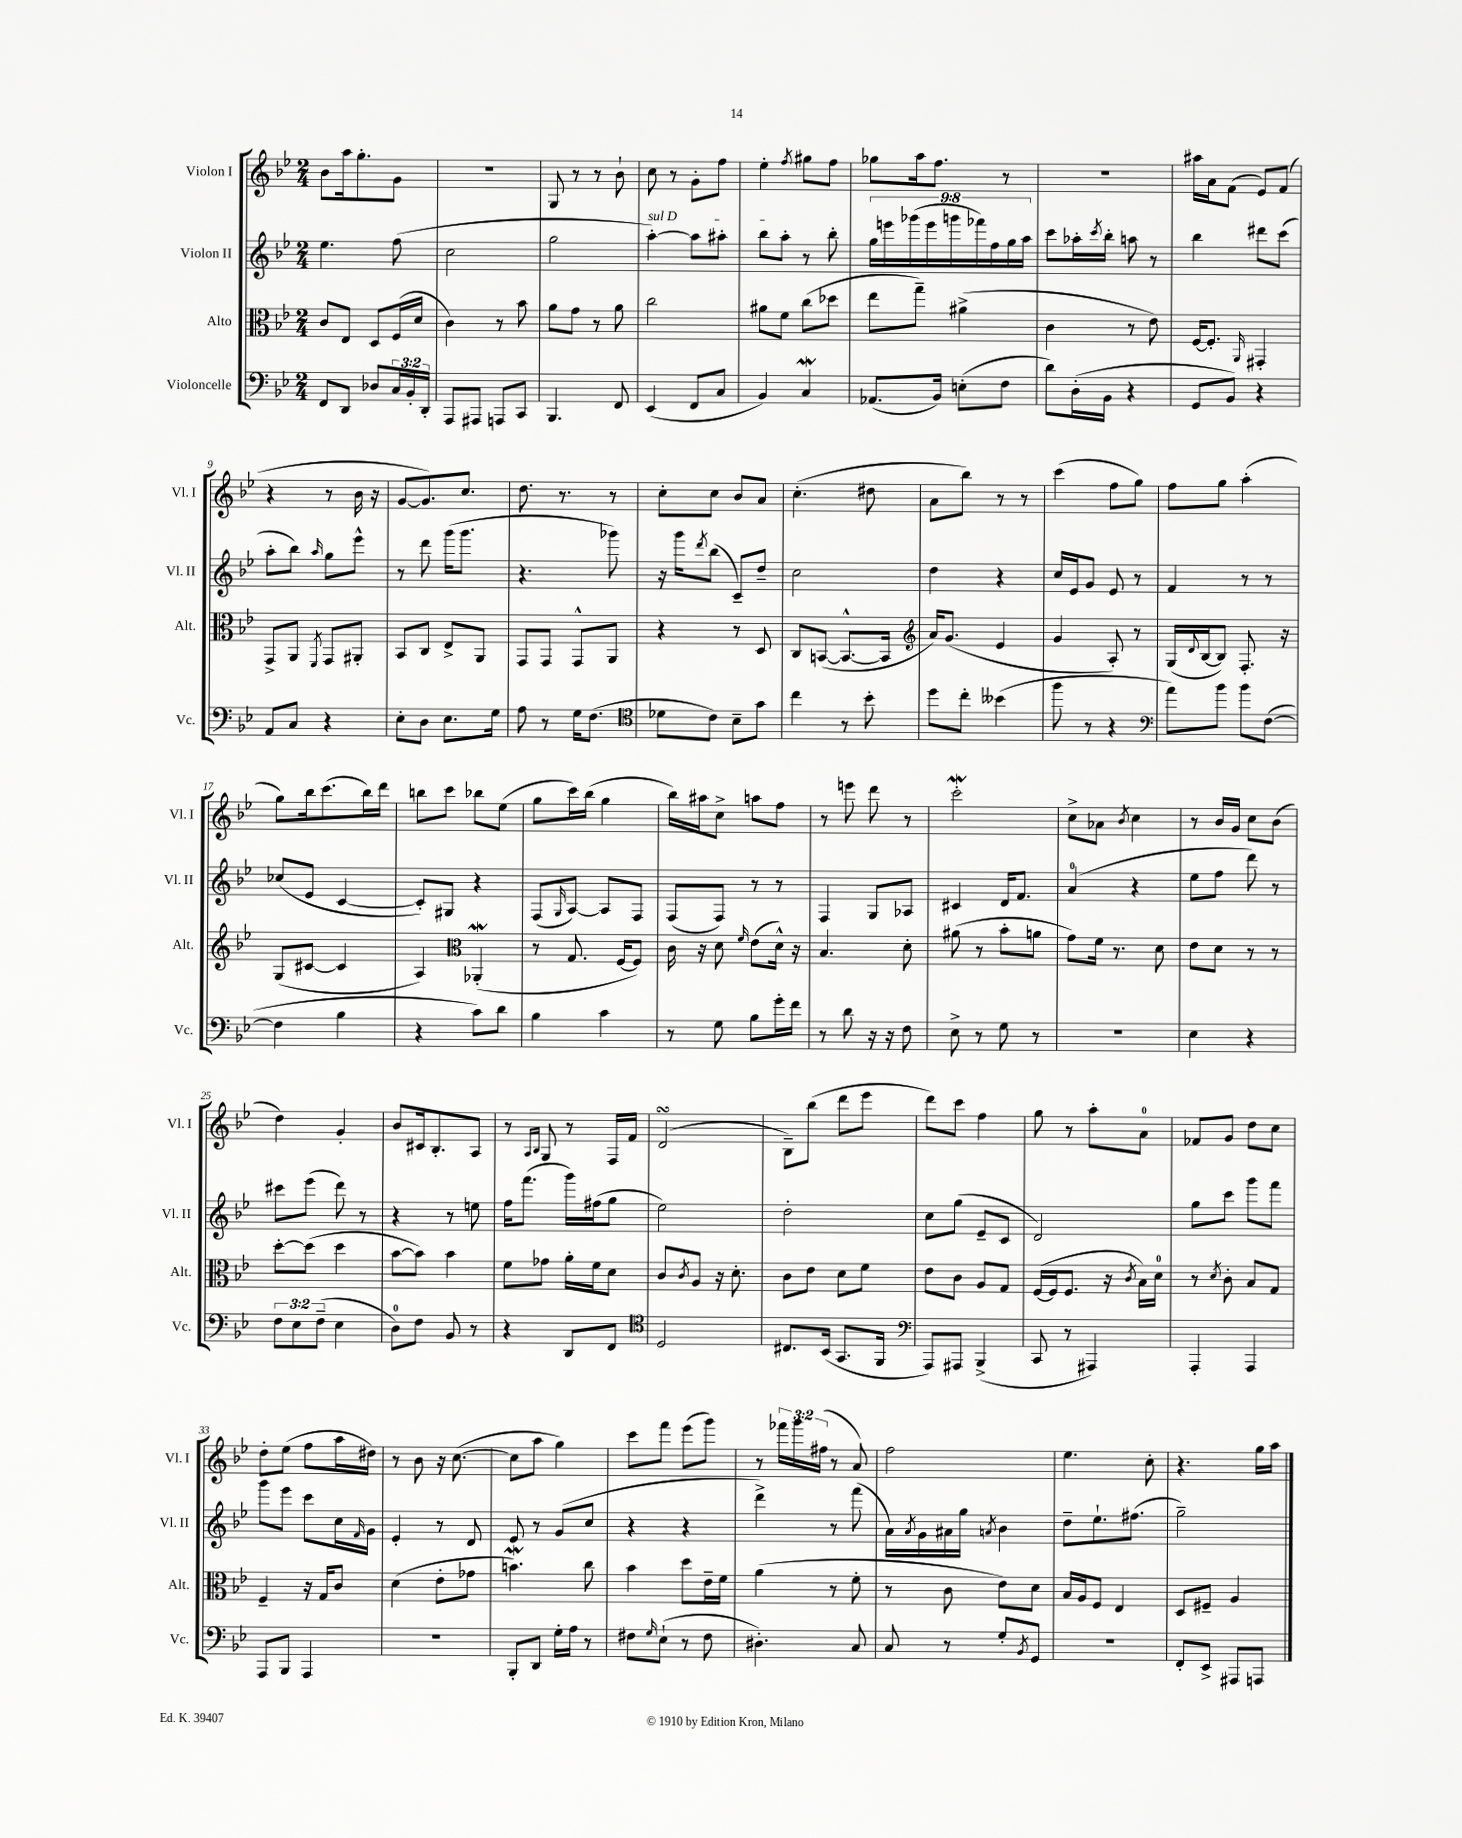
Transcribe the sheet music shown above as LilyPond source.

<<
\new StaffGroup <<
\new Staff = "s0" \with { instrumentName = "Violon I" shortInstrumentName = "Vl. I" } {
    \clef treble \key bes \major \numericTimeSignature \time 2/4 \override Staff.TupletNumber.text = #tuplet-number::calc-fraction-text
    bes'8 a''16 g''8.-. g'8 |
    r2 |
    g8 r8 r8 bes'8-! |
    c''8 r8 g'8-. f''8 |
    ees''4-. \acciaccatura { f''8 } gis''8 f''8 |
    ges''8 a''16 f''8. r8 |
    r2 |
    ais''16 a'16 f'8( ees'8) f'8( |
    r4 r8 bes'16 r16 |
    g'8~ g'8.) c''8. |
    d''8. r8. r8 |
    c''8-. c''8 bes'8 a'8 |
    c''4.-.( dis''8 |
    a'8 bes''8) r8 r8 |
    c'''4( f''8 g''8) |
    f''8 g''8 a''4-.( |
    g''8) bes''16 c'''8.( bes''16) d'''16 |
    b''8 c'''8 bes''8 ees''8( |
    g''8 c'''16) bes''16( g''4 |
    bes''16) ais''16 c''8-> a''8 f''8 |
    r8 e'''8 d'''8 r8 |
    c'''2-.\mordent |
    c''8-> aes'8 \acciaccatura { bes'8 } c''4 |
    r8 bes'16 g'16 c''8 bes'8( |
    d''4) g'4-. |
    bes'8 cis'16 bes8.-. a8 |
    r8 \grace { a16 bes16 } g8 r8 f16 f'16 |
    d'2\turn( |
    bes8--) bes''8( d'''8 ees'''8 |
    d'''8) c'''8 f''4 |
    g''8 r8 a''8-. a'8-0 |
    fes'8 g'8 d''8 c''8 |
    d''8-. ees''8( f''8 a''16 dis''16) |
    r8 bes'8 r16 c''8.~( |
    c''8 a''8 g''4) |
    c'''8 f'''8 ees'''8( g'''8) |
    r8 \tuplet 3/2 { fes'''16 g'''16 fis''16( } r8 a'8) |
    f''2 |
    ees''4. c''8-. |
    r4. g''16 a''16 \bar "|." |
}
\new Staff = "s1" \with { instrumentName = "Violon II" shortInstrumentName = "Vl. II" } {
    \clef treble \key bes \major \numericTimeSignature \time 2/4 \override Staff.TupletNumber.text = #tuplet-number::calc-fraction-text
    ees''4. f''8( |
    c''2 |
    g''2 |
    \once \override TextSpanner.bound-details.left.text = \markup { \italic "sul D" } a''4~-.\startTextSpan) a''8 ais''8-. |
    bes''8 a''8-.\stopTextSpan r8 bes''8-. |
    \tuplet 9/8 { g''16 e'''16 ges'''16( e'''16 g'''16 fes'''16) f''16 g''16 a''16 } |
    c'''8 aes''16-. \acciaccatura { c'''8 } bes''16-. a''8 r8 |
    bes''4 dis'''8 c'''8( |
    a''8-. bes''8) \grace { a''16 } g''8 ees'''8-^ |
    r8 d'''8 g'''16( g'''8. |
    r4. ges'''8) |
    r16 g'''16 \acciaccatura { d'''8 } bes''8( c'8--) d''8-- |
    c''2 |
    d''4 r4 |
    c''16 ees'16 g'8 ees'8 r8 |
    f'4 r8 r8 |
    ces''8( ees'8 c'4~ |
    c'8-.) gis8 r4 |
    f8( \grace { g16 } a8~) a8 f8 |
    f8( f8) r8 r8 |
    f4 g8 aes8 |
    cis'4 d'16 f'8. |
    a'4-0( r4 |
    ees''8 f''8 d'''8) r8 |
    cis'''8 ees'''8( d'''8) r8 |
    r4 r8 e''8 |
    f''16 f'''8.( g'''16) fis''16( g''8 |
    ees''2) |
    d''2-. |
    c''8 g''8( ees'8-- c'8 |
    d'2) |
    g''8 c'''8 g'''8 f'''8 |
    g'''8 ees'''8 c'''8 c''16 \grace { f'16 } g'16 |
    ees'4-. r8 d'8 |
    ees'8 r8 g'8( c''8 |
    r4 r4 |
    d'''4->) r8 f'''8( |
    a'16) \acciaccatura { a'8 } g'16 ais'16 g''16 \acciaccatura { a'8 } bes'4 |
    d''8-- ees''8.-! fis''8.( |
    g''2--) \bar "|." |
}
\new Staff = "s2" \with { instrumentName = "Alto" shortInstrumentName = "Alt." } {
    \clef alto \key bes \major \numericTimeSignature \time 2/4
    c'8 ees8 d8 f16( d'16 |
    c'4) r8 bes'8 |
    a'8 g'8 r8 a'8 |
    c''2 |
    ais'8 f'8 c''8( des''8 |
    ees''8 g''8--) ais'4->( |
    c'4 r8 ees'8) |
    f16~ f8.-. \grace { a,16 } gis,4-. |
    g,8-> a,8 \acciaccatura { f,8 } g,8 ais,8-. |
    bes,8 c8 ees8-> a,8 |
    g,8 g,8 g,8-^ a,8 |
    r4 r8 d8 |
    c8 b,8~( b,8.~-^ b,16 |
    \clef treble a'16) g'8.( ees'4 |
    g'4 a8-.) r8 |
    g16( \appoggiatura { d'8 } bes16~ bes8) f8.-. r16 |
    g8( cis'8~ cis'4 |
    a4) \clef alto aes,4-.\mordent( |
    r8 g8. f16~ f8) |
    c'16 r16 d'8 \grace { f'16 } ees'8( d'16-^) r16 |
    bes4. d'8-. |
    ais'8( r8 bes'8-. a'8 |
    g'8) f'16 r8. d'8 |
    ees'8 d'8 r8 r8 |
    d''8~-. d''8( d''4 |
    bes'8~ bes'8) bes'4 |
    f'8 ges'8 a'16-. f'16 d'8 |
    c'8 \acciaccatura { c'8 } a8 r16 d'8.-. |
    c'8 ees'8 d'8 f'8 |
    ees'8 c'8 a8 g8 |
    f16~( f16 f8. r16 \acciaccatura { c'8 } bes16) d'16-0 |
    r8 \acciaccatura { d'8 } c'8-. bes8 g8 |
    f4-- r16 g16 c'8 |
    d'4( ees'8-. ges'8 |
    b'4.\mordent) c''8 |
    bes'4 d''8 ees'16-- f'16 |
    a'4( r8 f'8-. |
    r8 c'8 ees'8) d'8 |
    bes16 a16 f8 ees4 |
    d8 fis8-- a4 \bar "|." |
}
\new Staff = "s3" \with { instrumentName = "Violoncelle" shortInstrumentName = "Vc." } {
    \clef bass \key bes \major \numericTimeSignature \time 2/4 \override Staff.TupletNumber.text = #tuplet-number::calc-fraction-text
    f,8 d,8 des8 \tuplet 3/2 { c16 bes,16-. d,16-. } |
    a,,8 ais,,8 a,,8 c,8 |
    bes,,4. f,8 |
    ees,4( f,8 c8 |
    bes,4) c4\mordent |
    aes,8.( bes,16) e8-.( f8 |
    d'8) d16-.( bes,16 r4 |
    g,8 bes,8) r4 |
    a,8 c8 r4 |
    ees8-. d8 ees8. g16 |
    a8 r8 g16 f8.( |
    \clef tenor des'8 c'8) bes8-- g'8 |
    c''4 r8 bes'8-. |
    d''8 c''8-. beses'4( |
    f''8 r8 r4 |
    \clef bass a'8) bes'8 bes'8 f8~( |
    f4 bes4 |
    r4 c'8) d'8 |
    bes4 c'4 |
    r8 g8 bes8 g'16-. f'16 |
    r8 d'8 r16 r16 f8 |
    ees8-> r8 g8 r8 |
    r2 |
    ees4 r4 |
    \tuplet 3/2 { f8 ees8 f8--( } ees4 |
    d8-0) f8 bes,8 r8 |
    r4 d,8 f,8 |
    \clef tenor d2 |
    cis8. bes,16( g,8. f,16 |
    \clef bass a,,8) ais,,8 bes,,4->( |
    c,8 r8 ais,,4) |
    a,,4-. a,,4 |
    a,,8 bes,,8 a,,4 |
    r2 |
    bes,,8-. d,8 g16-. a16 r8 |
    fis8 \grace { g16 } ees8-!( r8 fis8 |
    dis4.-.) c8 |
    c8 r8 g8-. \acciaccatura { bes,8 } g,8 |
    r2 |
    f,8-. ees,8-> ais,,8 a,,8 \bar "|." |
}
>>
>>
